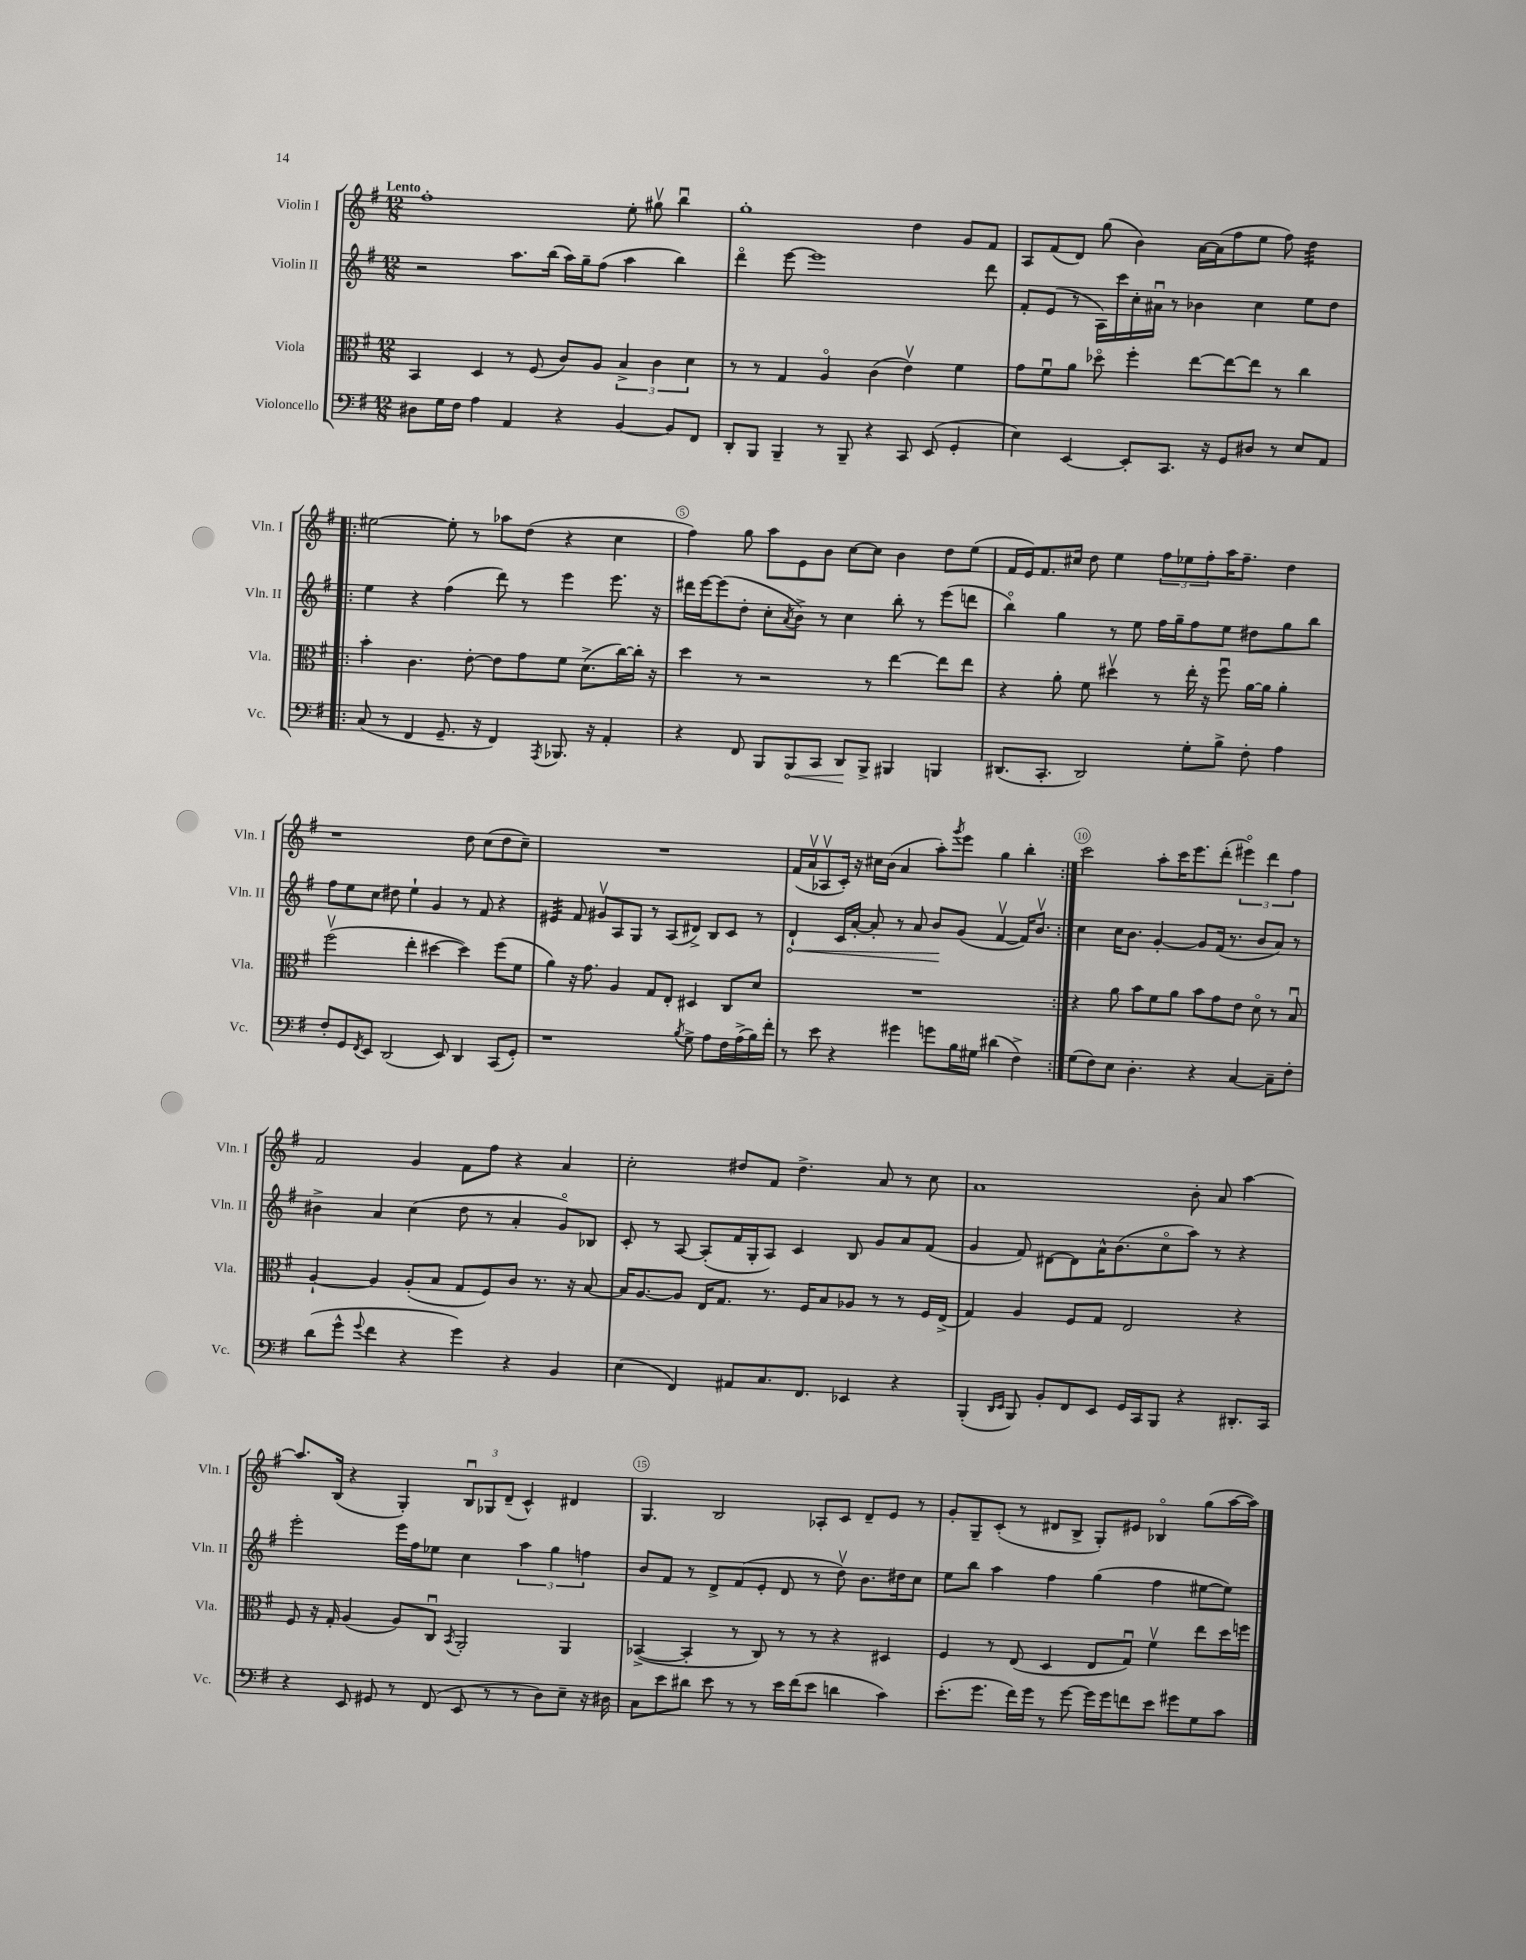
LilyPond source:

<<
\new StaffGroup <<
\new Staff = "s0" \with { instrumentName = "Violin I" shortInstrumentName = "Vln. I" } {
    \clef treble \key g \major \numericTimeSignature \time 12/8 \tempo "Lento"
    fis''1-. e''8-. gis''8\upbow b''4\downbow |
    g''1-. d''4 g'8 fis'8 |
    a8 fis'8( d'8) g''8( b'4) a'16~ a'16( fis''8 e''8 fis''8) d''4:32 |
    \repeat volta 2 { eis''2~ eis''8-. r8 aes''8 d''8( r4 c''4 |
    fis''4) g''8 a''8 e'8 b'8 c''8~ c''8 b'4 d''8 e''8( |
    fis'16 e'16) fis'8. cis''16 d''8 e''4 \tuplet 3/2 { fis''8 ees''8 fis''8-. } a''16 fis''8.-- d''4 |
    r1 d''8 c''8( d''8 c''8--) |
    R1. |
    fis'16( a'16\upbow aes8\upbow c'16-.) r16 cis''16 b'16( a'4 a''8-.) \acciaccatura { g'''8 } e'''8 g''4 b''4-. | }
    c'''2 a''8-. c'''16 e'''8. d'''8-.( \tuplet 3/2 { eis'''4\flageolet) d'''4 fis''4 } |
    fis'2 g'4 fis'8 fis''8 r4 a'4 |
    c''2-. dis''8 fis'8 dis''4.-> a'8 r8 c''8 |
    a'1 b'8-. a'8 a''4~ |
    a''8. b16( r4 g4-.) \tuplet 3/2 { b8\downbow ges8 d'8--( } c'4-^) dis'4 |
    g4. b2 aes8-. c'8 d'8-- e'8 r8 |
    g'8-. g8-- c'8-.( r8 dis'8 b8-> g8-.) eis'8 bes4\flageolet g''8( a''16~ a''16) \bar "|." |
}
\new Staff = "s1" \with { instrumentName = "Violin II" shortInstrumentName = "Vln. II" } {
    \clef treble \key g \major \numericTimeSignature \time 12/8
    r2 a''8. b''16( a''16) g''16-- fis''8( a''4 b''4) |
    d'''4\flageolet e'''8~ e'''1 d'''8 |
    fis'8-. e'8( r8 a16) c'''16 c''16-. ais'16\downbow r8 bes'4 c''4 e''8 d''8 |
    \repeat volta 2 { e''4 r4 fis''4( d'''8) r8 e'''4 e'''8. r16 |
    dis'''16 e'''16~ e'''8( d''8-. c''8-. \acciaccatura { a'8 } b'8->) r8 c''4 b''8-. r8 e'''8( d'''8 |
    b''4\flageolet) g''4 r8 e''8 fis''16 g''16-- fis''8 e''8 dis''8 g''8 b''8 |
    fis''8 e''8 c''8 dis''8 e''4-! g'4 r8 fis'8 r4 |
    eis'4:32 fis'8 gis'8\upbow a8 g8 r8 a8( dis'8->) b8 c'8 r8 |
    \once \override Hairpin.circled-tip = ##t d'4-!\< c'16 a'16~-. a'8-. r8 a'8 b'8\! g'8( fis'4~\upbow fis'16) b'8.\upbow | }
    c''4 c''16 b'8. g'4~-. g'8 fis'16( r8. b'8 a'8) r8 |
    bis'4-> a'4 c''4( d''8 r8 a'4-. g'8\flageolet) bes8 |
    c'8-. r8 a8~ a8-.( fis'16 g16-. a8) c'4 b8 g'8 a'8 fis'8( |
    g'4 fis'8) dis'8~ dis'8 a'16-^ b'8.( c''8\flageolet a''8) r8 r4 |
    e'''2-. e'''16 fis''16 ees''8 c''4 \tuplet 3/2 { a''4 g''4 f''4 } |
    b'8 fis'8 r8 d'8-> fis'8( e'8-. d'8 r8 d''8\upbow) b'8. dis''16 c''8 |
    e''8 b''8 a''4 fis''4 g''4( fis''4 eis''8~ eis''8) \bar "|." |
}
\new Staff = "s2" \with { instrumentName = "Viola" shortInstrumentName = "Vla." } {
    \clef alto \key g \major \numericTimeSignature \time 12/8
    b,4 d4 r8 fis8( c'8) a8 \tuplet 3/2 { b4-> c'4 d'4 } |
    r8 r8 g4 a4\flageolet c'4( e'4\upbow) fis'4 |
    g'8 fis'8\downbow a'8 des''8\flageolet fis''4-. e''8~ e''8~ e''8 r8 c''4 |
    \repeat volta 2 { b'4-. c'4. e'8~-. e'8 g'8 fis'8 d'8.->( c''16~) c''16-. r16 |
    d''4 r8 r2 r8 e''4~ e''8 e''8 |
    r4 a'8-. fis'8 dis''4\upbow r8 e''16-. r16 fis''8\downbow a'16~ a'16 a'4-. |
    fis''2\upbow( e''4-. dis''4~ dis''4) fis''8( fis'8 |
    a'4) r16 g'8. a4 g8 e8-. dis4 c8 d'8 |
    R1. | }
    r4 a'8 b'8 fis'8 a'8 b'8 g'8 e'8 d'8\flageolet r8 b8\downbow |
    a4~-! a4 a8-.( b8 g8 fis8) c'8 r8. r16 b8~ |
    b16 a8.~ a8 e16 g8. r8. fis16 b8 aes8 r8 r8 fis16 e16->( |
    g4) a4 fis8 g8 e2 r4 |
    fis8 r16 g16-. a4( a8) c8\downbow \acciaccatura { b,8 } a,2-. a,4 |
    bes,4~->( bes,4-. r8 c8) r8 r8 r4 dis4 |
    fis4 r8 e8( d4 e8 g8\downbow) fis'4\upbow e''8 d''16 f''16 \bar "|." |
}
\new Staff = "s3" \with { instrumentName = "Violoncello" shortInstrumentName = "Vc." } {
    \clef bass \key g \major \numericTimeSignature \time 12/8
    dis8 g16 fis16 a4 a,4 r4 b,4~ b,8 fis,8 |
    d,8-. b,,8 b,,4-- r8 b,,8-- r4 c,8 e,8( g,4-. |
    e4) e,4~ e,8-. c,8. r16 g,8 dis8 r8 e8 a,8 |
    \repeat volta 2 { c8( r8 fis,4 g,8.-- r16 fis,4) \acciaccatura { a,,8 } bes,,8. r16 a,4-. |
    r4 fis,8 b,,8 \once \override Hairpin.circled-tip = ##t b,,8\< c,8 d,8\! b,,8-> bis,,4 b,,4 |
    dis,8.( c,8.-. dis,2) g8-. b8-> fis8-. a4 |
    fis8-. g,8 \acciaccatura { fis,8 } e,8 d,2( e,8) d,4 c,8( g,8-.) |
    r1 \acciaccatura { b8 } g8-> a8 fis16 a16->( b16) fis'16-. |
    r8 e'8 r4 gis'4 g'8 b16 gis16 dis'4( fis4->) | }
    g8( fis8) e8 d4.-. r4 c4~ c8-- fis8-. |
    d'8( g'8-^ \appoggiatura { g'8 } fis'4 r4 g'4) r4 b,4 |
    e4( fis,4) ais,8 c8. fis,8. ees,4 r4 |
    b,,4-.( \grace { d,16 e,16 } b,,8) b,8-. fis,8 e,8 g,16 c,16 b,,8 r4 dis,8.-. c,16 |
    r4 e,8 gis,8 r8 fis,8( e,8 r8 r8 d8) e8-- r16 dis16 |
    c8 e'8 dis'8 e'8 r8 r8 e'16 fis'16( e'8 d'4 c'4) |
    e'8.-.( g'8. fis'16) g'16 r8 g'8~ g'16 g'16 f'8 e'8 gis'8 g8 c'8 \bar "|." |
}
>>
>>
\layout { \context { \Score \override BarNumber.break-visibility = ##(#f #t #t) barNumberVisibility = #(every-nth-bar-number-visible 5) \override BarNumber.stencil = #(make-stencil-circler 0.1 0.3 ly:text-interface::print) } }
